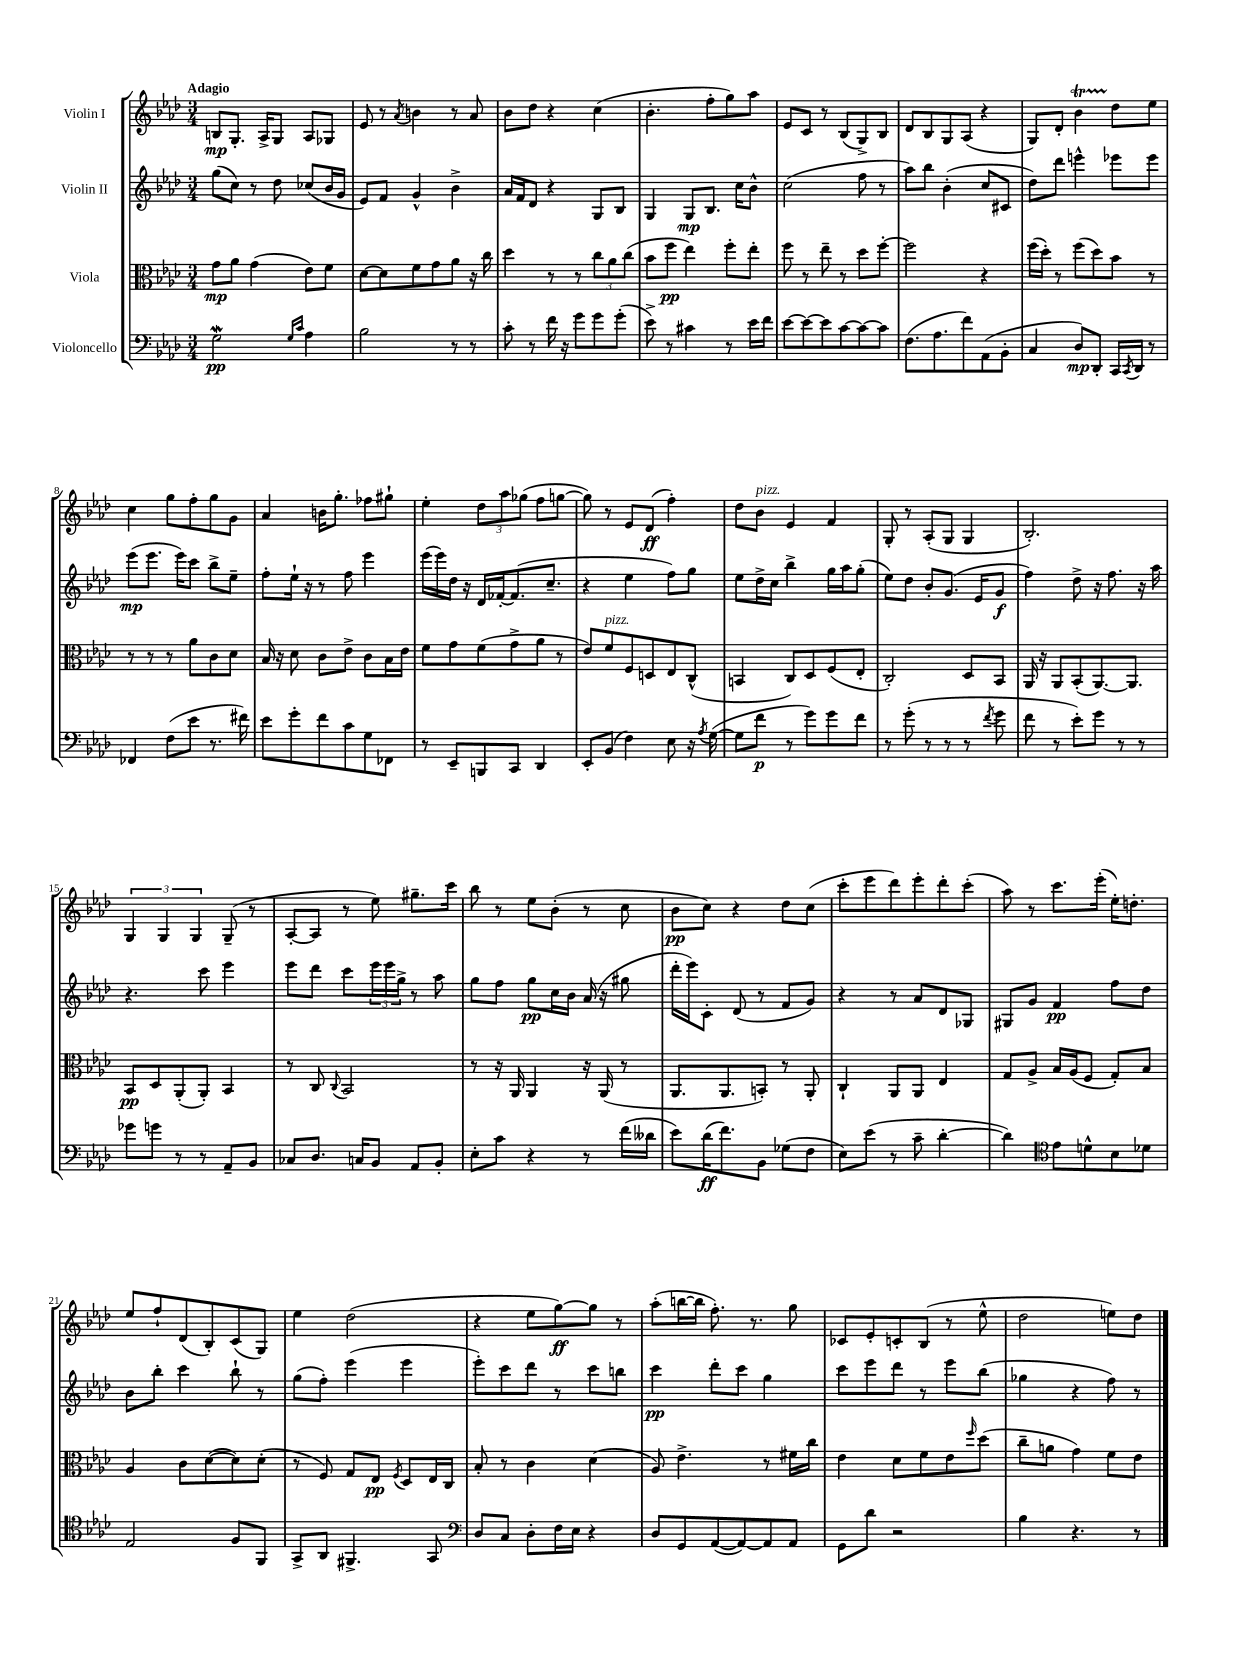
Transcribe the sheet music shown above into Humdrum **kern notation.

**kern	**kern	**kern	**kern
*staff4	*staff3	*staff2	*staff1
*clefF4	*clefC3	*clefG2	*clefG2
*k[b-e-a-d-]	*k[b-e-a-d-]	*k[b-e-a-d-]	*k[b-e-a-d-]
*M3/4	*M3/4	*M3/4	*M3/4
2G	8g	(8gg	8B
.	8a-	8cc)	8.G'
.	(4g	8r	.
.	.	.	16A-^
.	.	8dd-	8G
16qqG	.	.	.
16qqc	.	.	.
4A-	8e-)	(8cc-	8A-
.	8f	16b-	8G-
.	.	16g	.
=	=	=	=
2B-	[8d-	8e-)	8e-
.	8d-]	8f	8r
.	.	.	8qa-
.	8f	4g^^	4b
.	8g	.	.
8r	8a-	4b-^	8r
8r	16r	.	8a-
.	16cc	.	.
=	=	=	=
8c'	4dd-	16a-	8b-
.	.	16f	.
8r	.	8d-	8dd-
16f	8r	4r	4r
16r	.	.	.
8g	8r	.	.
8g	12cc	8G	(4cc
.	12a-	.	.
(8g'	.	8B-	.
.	(12cc	.	.
=	=	=	=
8e-^)	8b-	4G	4.b-'
8r	8ff	.	.
4c#	4ee-)	8G	.
.	.	8.B-	8ff'
8r	8ff'	.	8gg)
.	.	16cc	.
16e-	8ee-'	8b-^^	8aa-
16f	.	.	.
=	=	=	=
[8e-	8ff	(2cc	8e-
8e-_	8r	.	8c
8e-]	8ee-~	.	8r
[8c	8r	.	(8B-
8c_	8dd-	8ff	8G^)
8c]	[8ff'	8r	8B-
=	=	=	=
(8.F	2ff]	8aa-)	8d-
.	.	8bb-	8B-
8.A-	.	.	.
.	.	(4b-'	8G
8f)	.	.	(8A-
(8AA-	4r	8cc	4r
8BB-'	.	8c#	.
=	=	=	=
4C	(16ff	8dd-)	8G)
.	16dd-')	.	.
.	8r	8ddd-	8d-'
8D-)	(8ff	4eee^^	4b-
8DD-'	8dd-)	.	.
16CC	8b-	8eee-	8dd-
8qCC	.	.	.
16DD-	.	.	.
8r	8r	8eee-	8ee-
=	=	=	=
4FF-	8r	(8eee-	4cc
.	8r	8.eee-	.
(8F	8r	.	8gg
.	.	16eee-)	.
8e-	8a-	8ccc	8ff'
8.r	8c	8bb-^	8gg
.	8d-	8ee-~	8g
16f#)	.	.	.
=	=	=	=
8e-	16B-	8ff'	4a-
.	16r	.	.
8g'	8d-	16ee-`	.
.	.	16r	.
8f	8c	8r	16b
.	.	.	8.gg'
8c	8e-^	8ff	.
8G	8c	4eee-	8ff-
8FF-	16B-	.	8gg#`
.	16e-	.	.
=	=	=	=
8r	8f	(16eee-	4ee-'
.	.	16eee-)	.
8EE-~	8g	16dd-	.
.	.	16r	.
8BBB	(8f	16d-	12dd-
.	.	[16f-'	.
.	.	.	12aa-
8CC	8g^	(8.f-]	.
.	.	.	(12gg-
4DD-	8a-	.	8ff
.	.	8.cc~	.
.	8r	.	[8gg
=	=	=	=
8EE-'	8e-)	4r	8gg])
(8BB-	8f	.	8r
4F)	8F	4ee-	8e-
.	8D	.	(8d-
8E-	8E-	8ff)	4ff')
16r	(8C^^	8gg	.
8qA-	.	.	.
([16G	.	.	.
=	=	=	=
8G]	4BB	8ee-	8dd-
8f	.	16dd-^	8b-
.	.	16cc	.
8r	8C)	4bb-^	4e-
8g)	8D-	.	.
8g	(8F	16gg	4f
.	.	16aa-	.
8f	8E-'	(8gg'	.
=	=	=	=
8r	2C')	8ee-)	8G'
(8g'	.	8dd-	8r
8r	.	8b-'	(8A-'
8r	.	(8.g	8G
8r	8D-	.	4G
.	.	16e-	.
8qf	.	.	.
8g	8BB-	8g	.
=	=	=	=
8f	16AA-	4ff)	2.B-')
.	16r	.	.
8r	8AA-	.	.
8e-')	(8BB-'	8dd-^	.
8g	[8.AA-)	16r	.
.	.	8.ff	.
8r	.	.	.
.	8.AA-]	.	.
8r	.	16r	.
.	.	16aa-	.
=	=	=	=
8g-	8BB-	4.r	6G
8g	8D-	.	.
.	.	.	6G
8r	(8AA-'	.	.
.	.	.	6G
8r	8AA-')	8ccc	.
8AA-~	4BB-	4eee-	(8G~
8BB-	.	.	8r
=	=	=	=
8C-	8r	8eee-	[8A-'
8.D-	8C	8ddd-	8A-]
.	8qqC	.	.
.	2BB-	8ccc	8r
16C	.	.	.
8BB-	.	24eee-	8ee-)
.	.	24eee-	.
.	.	24gg^	.
8AA-	.	8r	8.gg#~
8BB-'	.	8aa-	.
.	.	.	16ccc
=	=	=	=
8E-'	8r	8gg	8bb-
8c	16r	8ff	8r
.	16AA-	.	.
4r	4AA-	8gg	8ee-
.	.	16cc	(8b-'
.	.	16b-	.
8r	16r	(16a-	8r
.	(16AA-	16r	.
(16f	8r	8gg#	8cc
16d--	.	.	.
=	=	=	=
8e-)	8.AA-	16ddd-'	8b-
.	.	16eee-)	.
(16d-	.	8c'	8cc)
8.f)	8.AA-	.	.
.	.	(8d-	4r
8BB-	8BB')	8r	.
(8G-	8r	8f	8dd-
8F	8AA-'	8g)	(8cc
=	=	=	=
8E-)	4C`	4r	8ccc'
(8e-	.	.	8eee-
8r	8AA-	8r	8ddd-)
8c~	8AA-	8a-	8eee-'
[4d-'	4E-	8d-	8ddd-'
.	.	8G-	(8ccc'
=	=	=	=
4d-])	8G	8G#	8aa-)
.	8A-^	8g	8r
*clefC4	*	*	*
8e-	16B-	4f	8.ccc
.	(16A-	.	.
8d^^	8F	.	.
.	.	.	(16eee-'
8B-	8G')	8ff	16ee-')
.	.	.	8.dd'
8d-	8B-	8dd-	.
=	=	=	=
2E-	4A-	8b-	8ee-
.	.	8bb-'	8ff`
.	8c	4ccc	(8d-
.	([8d-	.	8B-')
8F	8d-])	8bb-`	(8c
8FF	(8d-'	8r	8G)
=	=	=	=
8GG^	8r	(8gg	4ee-
8AA-	8F)	8ff')	.
4.FF#^	8G	(4eee-	(2dd-
.	8E-	.	.
.	8qF	.	.
.	8D-	4eee-	.
8GG	16E-	.	.
.	16C	.	.
=	=	=	=
*clefF4	*	*	*
8D-	8B-'	8eee-')	4r
8C	8r	8ccc	.
8D-'	4c	8ddd-	8ee-
16F	.	8r	[8gg)
16E-	.	.	.
4r	(4d-	8ccc	8gg]
.	.	8bb	8r
=	=	=	=
8D-	8A-)	4ccc	(8aa-'
8GG	4.e-^	.	[16bb
.	.	.	16bb]
([8AA-	.	8ddd-'	8.ff')
8AA-_)	.	8ccc	.
.	.	.	8.r
8AA-]	8r	4gg	.
8AA-	16f#	.	8gg
.	16cc	.	.
=	=	=	=
8GG	4e-	8ccc	8c-
8d-	.	8eee-	8e-'
2r	8d-	8ddd-	8c'
.	8f	8r	(8B-
.	8e-	8eee-	8r
.	16qqff	.	.
.	(8dd-	(8bb-	8ee-^^
=	=	=	=
4B-	8cc~	4gg-	2dd-
.	8a	.	.
4.r	4g)	4r	.
.	8f	8ff)	8ee)
8r	8e-	8r	8dd-
==	==	==	==
*-	*-	*-	*-
